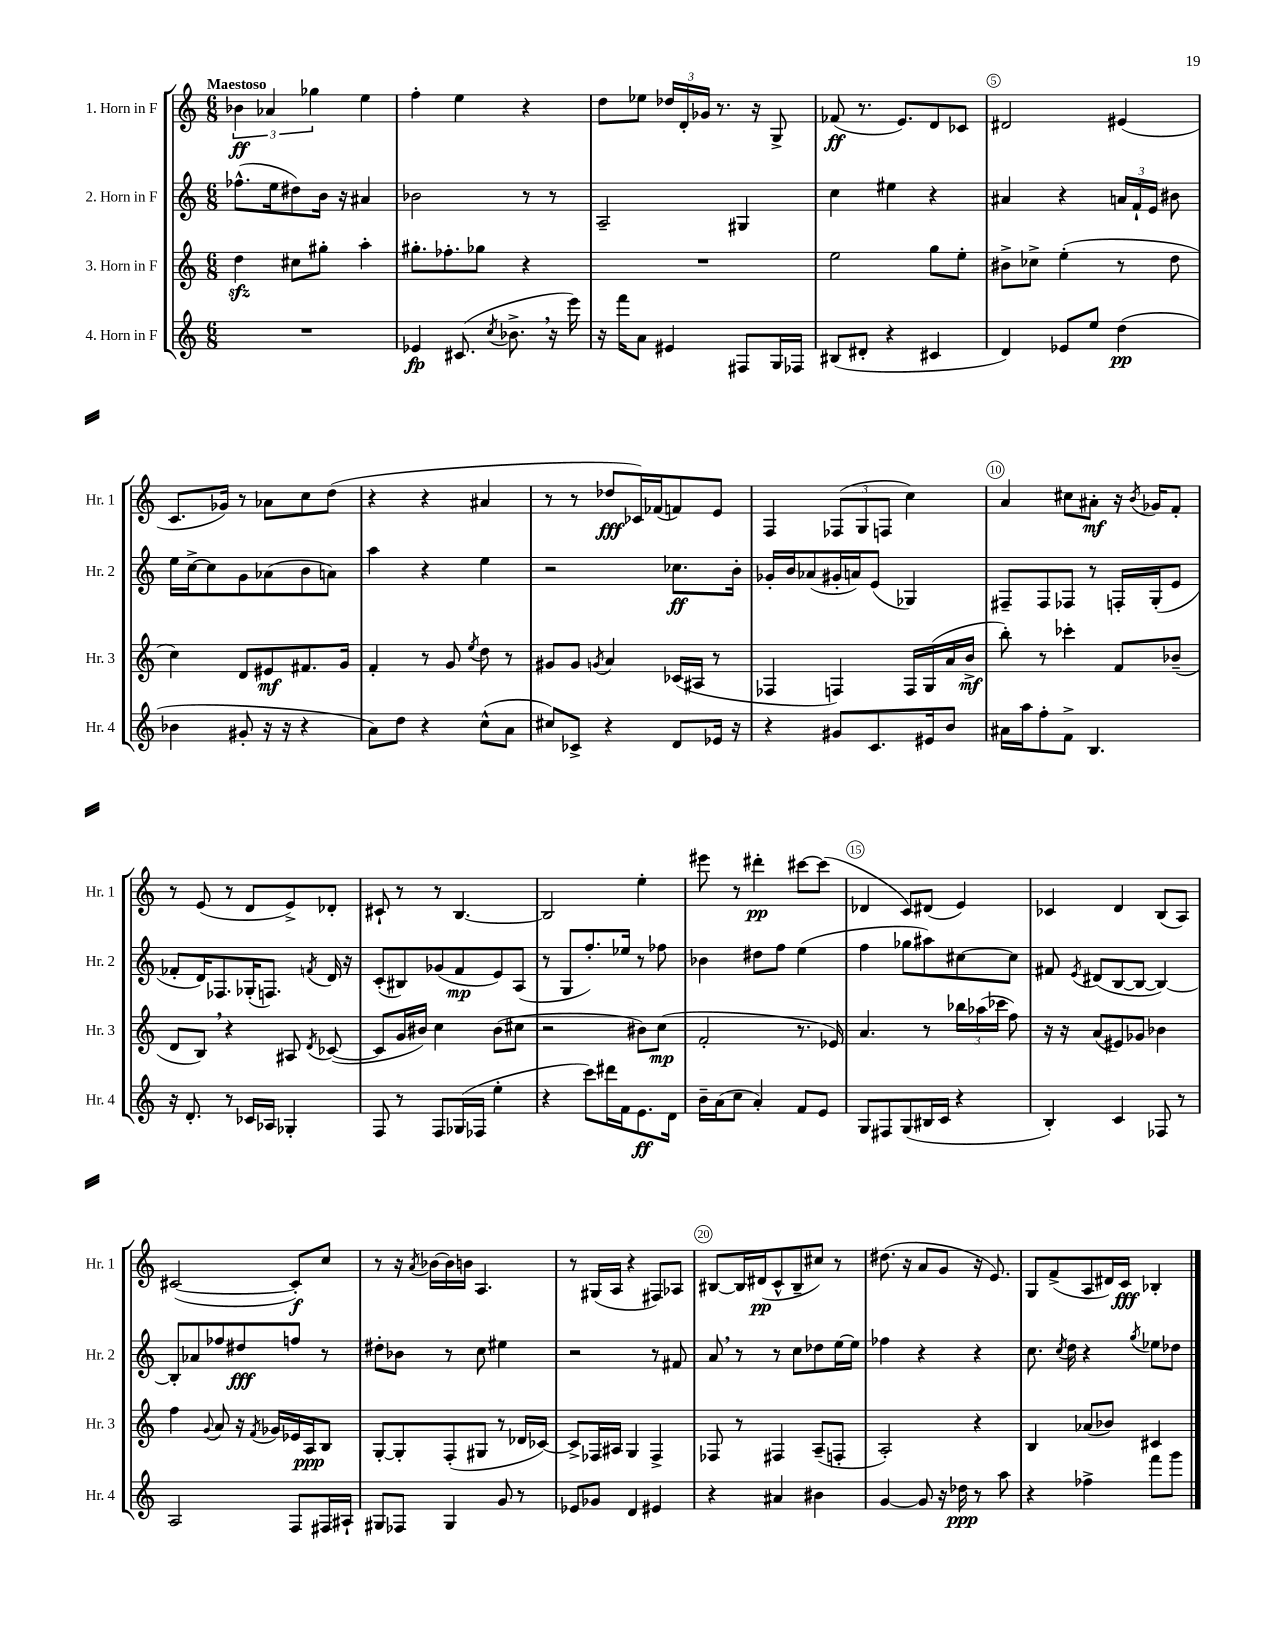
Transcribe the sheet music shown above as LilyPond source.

<<
\new StaffGroup <<
\new Staff = "s0" \with { instrumentName = "1. Horn in F" shortInstrumentName = "Hr. 1" } {
    \clef treble \key c \major \numericTimeSignature \time 6/8 \tempo "Maestoso"
    \autoBeamOff \tuplet 3/2 { bes'4\ff aes'4 ges''4 } e''4 |
    f''4-. e''4 r4 |
    d''8[ ees''8] \tuplet 3/2 { des''16[ d'16-. ges'16] } r8. r16 g8-> |
    fes'8\ff( r8. e'8.[) d'8 ces'8] |
    dis'2 eis'4( |
    c'8.[ ges'16]) r8 aes'8[ c''8 d''8]( |
    r4 r4 ais'4 |
    r8 r8 des''8[\fff ces'16) fes'16( f'8) e'8] |
    f4 \tuplet 3/2 { fes8[( g8 f8] } c''4) |
    a'4 cis''8[ ais'8]-.\mf r16 \acciaccatura { b'8 } ges'16[ f'8]-. |
    r8 e'8( r8 d'8[ e'8->) des'8]-. |
    cis'8-! r8 r8 b4.~ |
    b2 e''4-. |
    eis'''8 r8 dis'''4-.\pp cis'''8[~ cis'''8]( |
    des'4 c'8[) dis'8]( e'4) |
    ces'4 d'4 b8[( a8]) |
    cis'2~( cis'8[-.\f) c''8] |
    r8 r16 \acciaccatura { a'8 } bes'16[~ bes'16 b'16] a4. |
    r8 gis16[( a16] r4 fis8[) aes8] |
    bis8[~ bis16 dis'16\pp( c'8-^ bis8-- cis''8]) r8 |
    dis''8.( r16 a'8[ g'8] r16 e'8.) |
    g8[ f'8->( a8 dis'16) c'16]\fff bes4-. \bar "|." |
}
\new Staff = "s1" \with { instrumentName = "2. Horn in F" shortInstrumentName = "Hr. 2" } {
    \clef treble \key c \major \numericTimeSignature \time 6/8
    \autoBeamOff fes''8.[-^( e''16 dis''8) b'16] r16 ais'4 |
    bes'2 r8 r8 |
    a2-- gis4 |
    c''4 eis''4 r4 |
    ais'4 r4 \tuplet 3/2 { a'16[ f'16-! e'16] } bis'8 |
    e''16[ c''16~-> c''8 g'8 aes'8( b'8 a'8]) |
    a''4 r4 e''4 |
    r2 ces''8.[\ff b'16]-. |
    ges'16[-. b'16 aes'8( gis'16-. a'16) e'8]( ges4) |
    fis8[-- fis8 fes8] r8 f16[-. g16-.( e'8] |
    fes'8[-. d'16) fes8. ges16-.( f8.]) \acciaccatura { f'8 } d'16 r16 |
    c'8[-.( bis8) ges'8( f'8\mp e'8) a8]( |
    r8 g8[ f''8.-.) ees''16] r8 fes''8 |
    bes'4 dis''8[ f''8] e''4( |
    f''4 ges''8[ ais''8) cis''8~ cis''8] |
    fis'8 \acciaccatura { e'8 } dis'8[( b8~ b8]~ b4~) |
    b8[-. aes'8 fes''8 dis''8\fff f''8] r8 |
    dis''8[-. bes'8] r8 c''8 eis''4 |
    r2 r8 fis'8 |
    a'8 \breathe r8 r8 c''8[ des''8 e''16~ e''16] |
    fes''4 r4 r4 |
    c''8. \acciaccatura { c''8 } d''16 r4 \acciaccatura { g''8 } ees''8[ des''8] \bar "|." |
}
\new Staff = "s2" \with { instrumentName = "3. Horn in F" shortInstrumentName = "Hr. 3" } {
    \clef treble \key c \major \numericTimeSignature \time 6/8
    \autoBeamOff d''4\sfz cis''8[ gis''8]-. a''4-. |
    gis''8.[-. fes''8.-. ges''8] r4 |
    R2. |
    e''2 g''8[ e''8]-. |
    bis'8[-> ces''8]-> e''4-.( r8 d''8 |
    c''4) d'8[ eis'8\mf fis'8. g'16] |
    f'4-. r8 g'8 \acciaccatura { e''8 } d''8 r8 |
    gis'8[ gis'8] \acciaccatura { g'8 } a'4 ces'16[( ais16] r8 |
    fes4 f4) f16[ g16( a'16 b'16]->\mf |
    b''8-.) r8 ces'''4-. f'8[ bes'8]--( |
    d'8[ b8]) \breathe r4 ais8 \acciaccatura { d'8 } ces'8~( |
    ces'8[ g'16 bis'16]) c''4 bis'8[( cis''8] |
    r2 bis'8[) c''8]\mp( |
    f'2-. r8. ees'16) |
    a'4. r8 \tuplet 3/2 { bes''16[ aes''16( ces'''16] } f''8) |
    r16 r16 a'8[( eis'8) ges'8] bes'4 |
    f''4 \appoggiatura { g'8 } a'8 r16 \acciaccatura { f'8 } ges'16[ ees'16 a16\ppp b8] |
    g8[~-. g8-. f8-.( gis8] r8 des'16[ ces'16]~) |
    ces'8[-> fes16 ais16] g4 fes4-> |
    fes8 r8 fis4 a8[--( f8]-. |
    a2-.) r4 |
    b4 aes'8[( bes'8]) cis'4 \bar "|." |
}
\new Staff = "s3" \with { instrumentName = "4. Horn in F" shortInstrumentName = "Hr. 4" } {
    \clef treble \key c \major \numericTimeSignature \time 6/8
    \autoBeamOff R2. |
    ees'4\fp cis'8.( \acciaccatura { c''8 } bes'8.-> \breathe r16 e'''16) |
    r16 f'''16[ a'8] eis'4 fis8[ g16 fes16] |
    bis8[( dis'8]-. r4 cis'4 |
    d'4) ees'8[ e''8] d''4\pp( |
    bes'4 gis'8-. r16 r16 r4 |
    a'8[) d''8] r4 c''8[-^( a'8] |
    cis''8[) ces'8]-> r4 d'8[ ees'16] r16 |
    r4 gis'8[ c'8. eis'16 b'8] |
    ais'16[ a''16 f''8-. f'8]-> b4. |
    r16 d'8.-. r8 ces'16[ aes16] ges4-. |
    f8 r8 f8[ ges16( fes16] e''4-. |
    r4 c'''8[) dis'''16 f'16 e'8.\ff d'16] |
    b'16[-- a'16( c''8] a'4-.) f'8[ e'8] |
    g8[ fis8 g8( bis16 c'16] r4 |
    b4-.) c'4 fes8 r8 |
    a2 f8[ fis16 ais16]-! |
    gis8[ fes8] gis4 g'8 r8 |
    ees'8[ ges'8] d'4 eis'4 |
    r4 ais'4 bis'4 |
    g'4~ g'8 r16 des''16\ppp r8 a''8 |
    r4 fes''4-> f'''8[ g'''8] \bar "|." |
}
>>
>>
\layout { \context { \Score \override BarNumber.break-visibility = ##(#f #t #t) barNumberVisibility = #(every-nth-bar-number-visible 5) \override BarNumber.stencil = #(make-stencil-circler 0.1 0.3 ly:text-interface::print) } }
